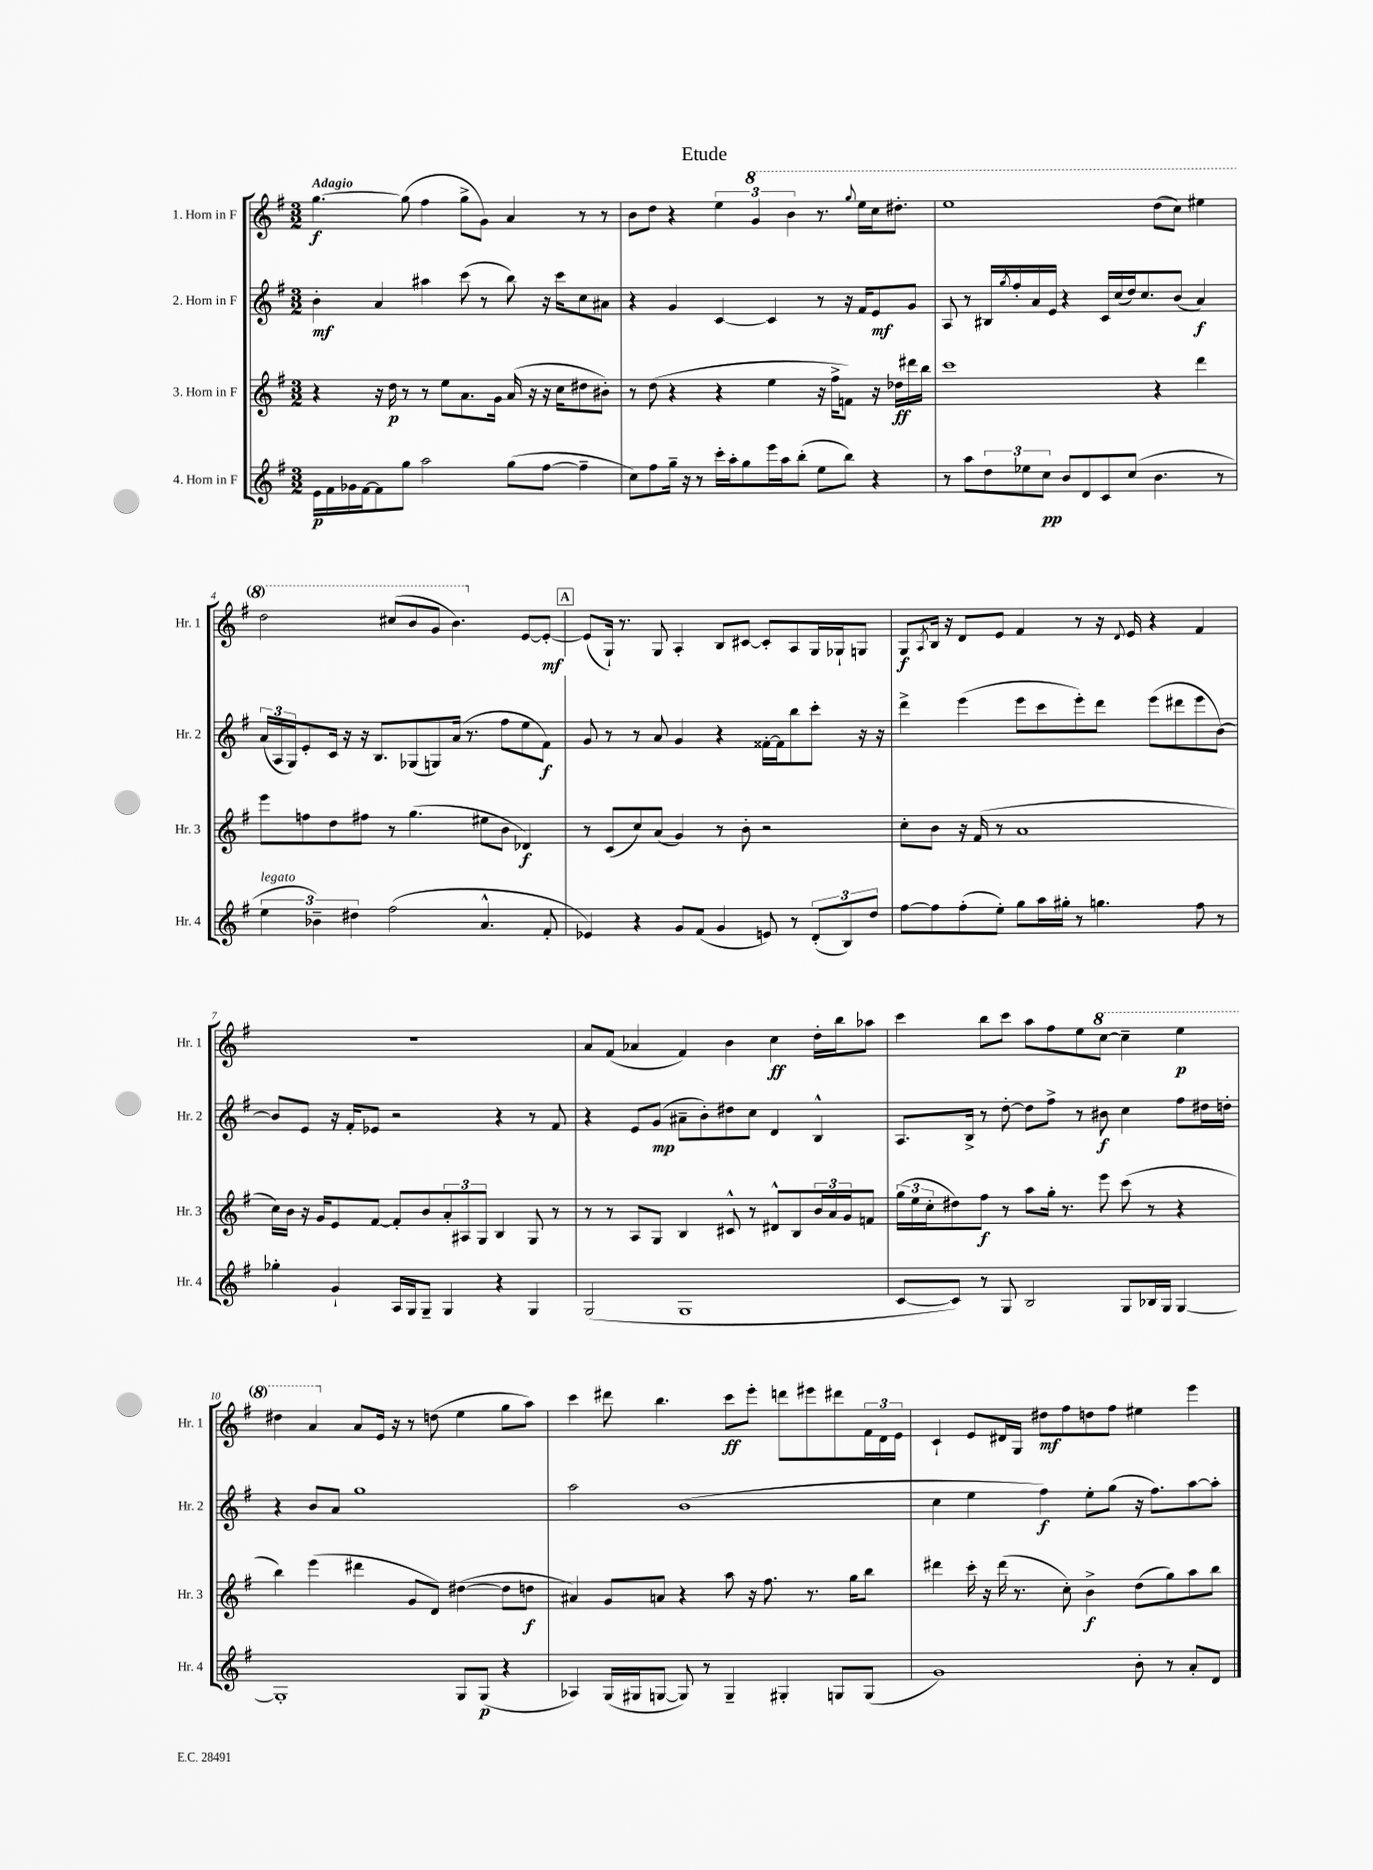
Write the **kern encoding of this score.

**kern	**kern	**kern	**kern
*staff4	*staff3	*staff2	*staff1
*clefG2	*clefG2	*clefG2	*clefG2
*k[f#]	*k[f#]	*k[f#]	*k[f#]
*M3/2	*M3/2	*M3/2	*M3/2
16e	4r	4b'	[4.gg
16f#	.	.	.
16g-	.	.	.
[16f#	.	.	.
8f#]	16r	4a	.
.	16dd	.	.
8gg	8r	.	(8gg]
2aa	8r	4aa#	4ff#
.	8ee	.	.
.	8.a	(8ccc	8gg^
.	.	8r	8g)
.	16g	.	.
(8gg	(16a	8bb)	4a
.	16r	.	.
[8ff#	16r	16r	.
.	16cc	16ccc	.
4ff#~]	8dd#	8cc	8r
.	8b#')	8a#	8r
=	=	=	=
8cc)	8r	4r	8b
8ff#	(8dd	.	8dd
16gg~	4r	4g	4r
16r	.	.	.
8r	.	.	.
16ccc'	4r	[4c	6ee
16aa'	.	.	.
8gg	.	.	.
.	.	.	6gg
16eee	4ee	4c]	.
16aa	.	.	.
.	.	.	6bb
(8bb'	.	.	.
8ee	16r	8r	8.r
.	16ff#^	.	.
8bb)	8f)	16r	.
.	.	.	8qqggg
.	.	16f#	16eee
4r	16r	8e	16ccc
.	16dd-	.	8.ddd#'
.	16ddd#	8g	.
.	16bb	.	.
=	=	=	=
8r	1ccc	8A	1eee
8aa	.	8r	.
12dd	.	16B#	.
.	.	8qgg	.
.	.	16ff#'	.
12ee-	.	.	.
.	.	16a	.
12cc	.	.	.
.	.	16e	.
8b	.	4r	.
8d	.	.	.
8c	.	16c	.
.	.	(16cc	.
(8cc	.	16dd)	.
.	.	8.cc	.
4.b	4r	.	(8ddd
.	.	(8b	8ccc)
.	4ddd	4a)	4eee#
8r	.	.	.
=	=	=	=
6ee	8eee	(24a	2ddd
.	.	24A	.
.	.	24G)	.
.	8ff	8e'	.
6b-~)	.	.	.
.	8dd	16c	.
.	.	16r	.
6dd#	.	.	.
.	8ff#	16r	.
.	.	8.B	.
(2ff#	8r	.	(8ccc#
.	(4.gg	(8G-	8bb
.	.	8G)	8gg
.	.	(16a	4.bb)
.	.	8.r	.
4.a^^	8ee#	.	.
.	8b	8ff#	.
.	4d-)	8ee	[8e
8f#'	.	8f#)	8e'_
=	=	=	=
4e-)	8r	8g	(8e]
.	(8c	8r	16G`)
.	.	.	8.r
4r	8cc)	8r	.
.	(8a	8a	8G
8g	4g)	4g	4A'
(8f#	.	.	.
4g	8r	4r	8B
.	8b'	.	[8c#
8e)	2r	[16f##'	8c#']
.	.	16f##]	.
8r	.	8bb	8A
(12d'	.	8ccc'	16G
.	.	.	16G-`
12B)	.	.	.
.	.	16r	8G
12dd	.	.	.
.	.	16r	.
=	=	=	=
[8ff#	8cc'	4ddd^	8G
.	.	.	8qA
8ff#]	8b	.	16B
.	.	.	16r
(8ff#'	16r	(4eee	8d
.	(16f#	.	.
8ee')	8r	.	8e
8gg	1a	8eee	4f#
16aa	.	8ccc	.
16gg#'	.	.	.
8r	.	8eee')	8r
4.gg	.	8ddd	16r
.	.	.	8qqd
.	.	.	16e
.	.	(8eee	4r
.	.	8ddd#	.
8ff#	.	8eee	4f#
8r	.	[8b)	.
=	=	=	=
4gg-'	16cc)	8b]	1.r
.	16b	.	.
.	16r	8e	.
.	16g	.	.
4g`	8e	16r	.
.	.	16f#'	.
.	[8f#	8e-	.
16A	8f#']	2r	.
16G	.	.	.
8G~	8b	.	.
4G	12a'	.	.
.	12A#	.	.
.	12G	.	.
4r	4B	4r	.
4G	8G	8r	.
.	8r	8f#	.
=	=	=	=
(2G	8r	4r	8a
.	8r	.	(8f#
.	8A	8e	4a-
.	8G	(8g	.
1G	4B	8a#~	4f#)
.	.	8b')	.
.	8c#^^	8dd#	4b
.	8r	8cc	.
.	8d#^^	4d	4cc
.	8B	.	.
.	24b	4B^^	16dd'
.	24a	.	.
.	.	.	16bb
.	24g	.	.
.	8f	.	8aa-
=	=	=	=
[8c	(24gg	8.A	4ccc
.	24ee	.	.
.	24cc'	.	.
8c])	8dd#)	.	.
.	.	16B^	.
8r	8ff#	8r	8bb
8G	8r	[8dd'	8ccc
2B	8aa	8dd]	8aa
.	16gg'	8ff#^	8ff#
.	8.r	.	.
.	.	8r	8ee
.	8eee	8b#	[8ccc
8G	(8ccc	4cc	4ccc~]
16B-	8r	.	.
16G	.	.	.
[4G	4r	8ff#	4eee
.	.	16dd#	.
.	.	16dd'	.
=	=	=	=
1G']	4bb)	4r	4ddd#
.	(4eee	8b	4aa
.	.	8a	.
.	4ddd#	1gg	8a
.	.	.	16e
.	.	.	16r
.	8g	.	8r
.	8d)	.	(8dd
8G	([4dd#	.	4ee
(8G	.	.	.
4r	8dd#]	.	8gg
.	8dd	.	8aa)
=	=	=	=
4A-)	4a#)	2aa	4ccc
(16G	8g	.	8ddd#
16G#	.	.	.
[8G	8a	.	4.bb
8G])	4r	(1b	.
8r	.	.	.
4G~	8aa	.	8ccc
.	16r	.	8eee'
.	8.ff#	.	.
4G#'	.	.	8ddd
.	8.r	.	8eee#
8G	.	.	8ddd#
.	16gg	.	.
(8G	8bb	.	24f#
.	.	.	24d
.	.	.	24e
=	=	=	=
1g)	4ddd#	4cc	4c`
.	16ccc'	4ee	8e
.	16r	.	.
.	(16ddd#	.	16d#
.	8.r	.	16G
.	.	4ff#)	8dd#
.	8cc')	.	8ff#
.	4b^	8ee'	8dd
.	.	(8gg	8ff#
8b'	(8dd	16r	4ee#
.	.	8.ff#)	.
8r	8gg)	.	.
8a'	8aa	[8aa	4eee
8d	8bb	8aa']	.
==	==	==	==
*-	*-	*-	*-
